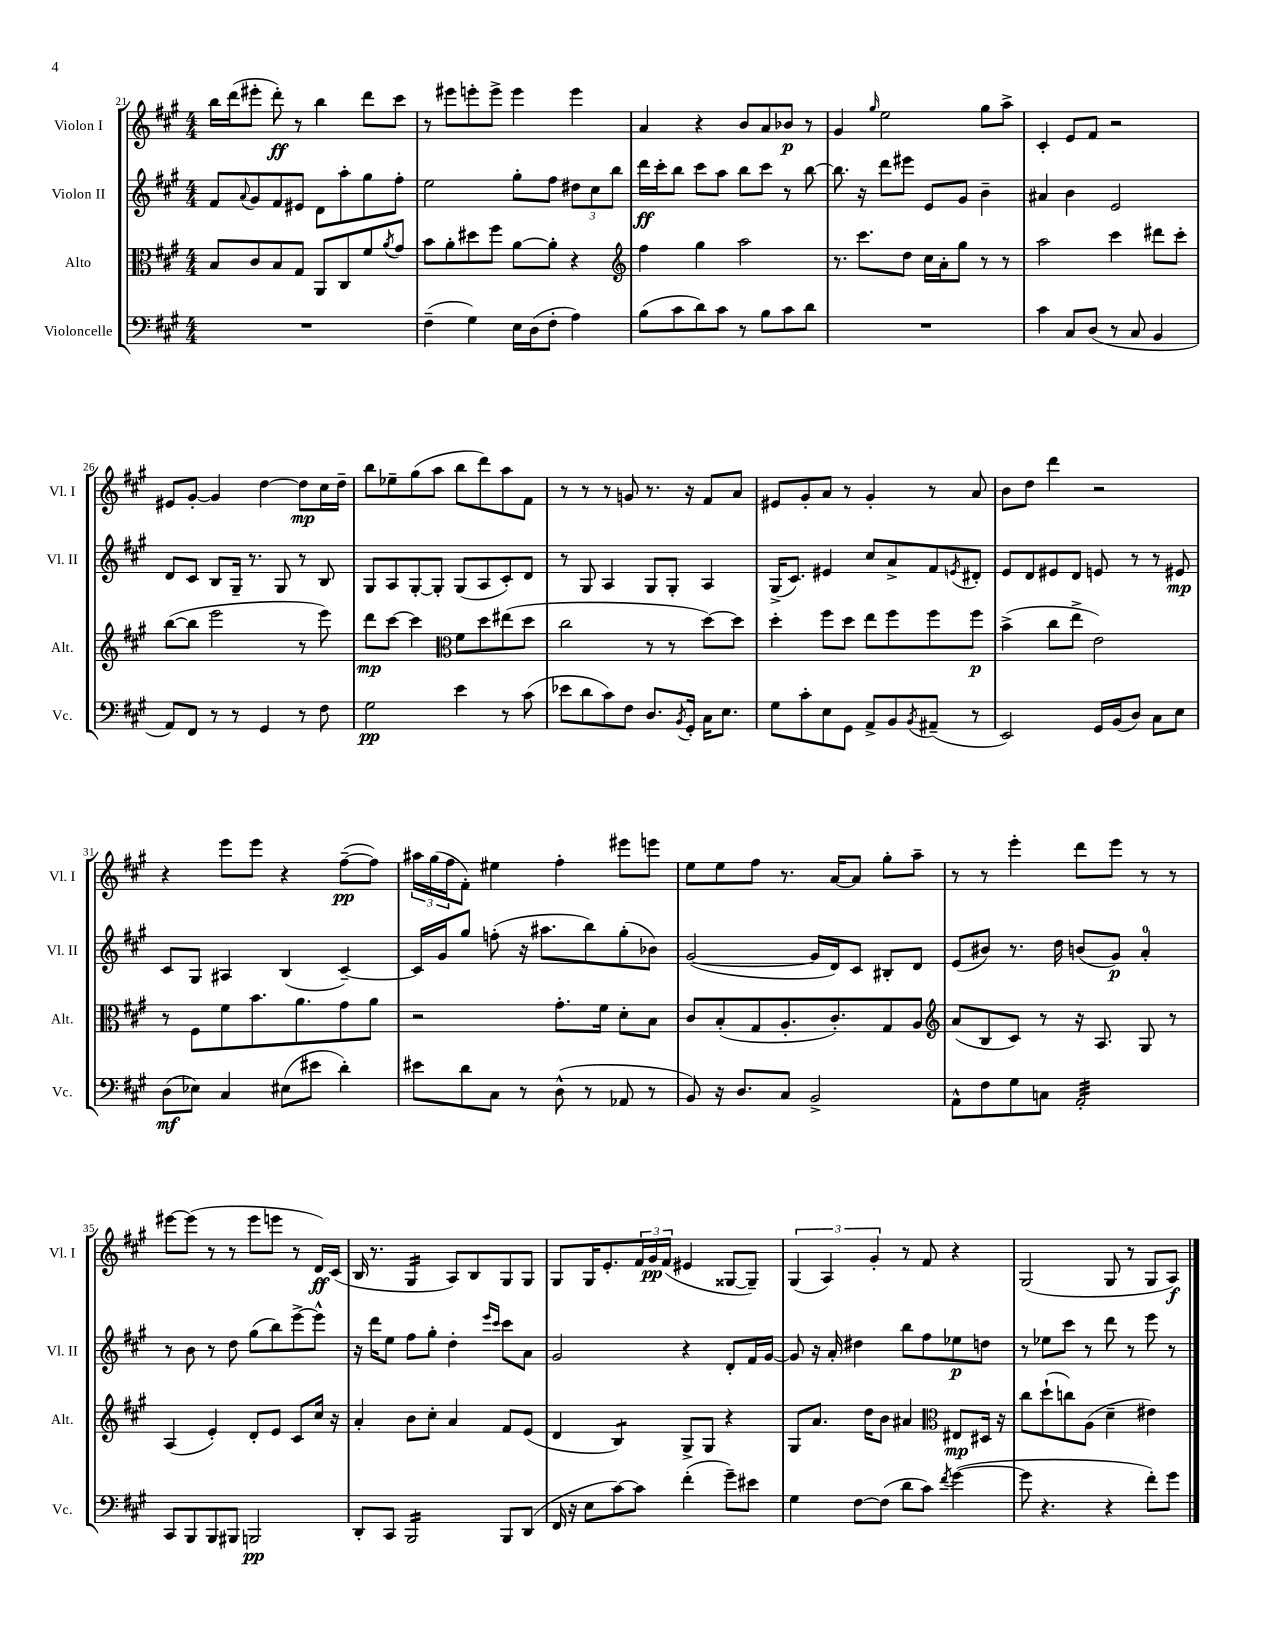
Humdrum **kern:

**kern	**kern	**kern	**kern
*staff4	*staff3	*staff2	*staff1
*clefF4	*clefC3	*clefG2	*clefG2
*k[f#c#g#]	*k[f#c#g#]	*k[f#c#g#]	*k[f#c#g#]
*M4/4	*M4/4	*M4/4	*M4/4
1r	8B	8f#	16bb
.	.	.	(16ddd
.	.	8qqa	.
.	8c#	8g#	8eee#'
.	8B	8f#	8ddd')
.	8G#	8e#	8r
.	8AA	8d	4bb
.	8C#	8aa'	.
.	8f#	8gg#	8ddd
.	8qa	.	.
.	8g#	8ff#'	8ccc#
=	=	=	=
(4F#~	8b	2ee	8r
.	8a'	.	8eee#
4G#)	8dd#	.	8eee'
.	8ff#	.	8eee^
16E	[8a	8gg#'	4eee
(16D	.	.	.
8F#'	8a']	8ff#	.
4A)	4r	12dd#	4eee
.	.	12cc#	.
.	.	12bb	.
=	=	=	=
*	*clefG2	*	*
(8B	4ff#	16ddd	4a
.	.	16ccc#'	.
8c#	.	8bb	.
8d)	4gg#	8ccc#	4r
8c#	.	8aa	.
8r	2aa	8bb	8b
8B	.	8ccc#	8a
8c#	.	8r	8b-
8d	.	[8bb	8r
=	=	=	=
1r	8.r	8.bb]	4g#
.	8.ccc#	16r	.
.	.	.	16qqgg#
.	.	8ddd	2ee
.	8dd	8eee#	.
.	16cc#	8e	.
.	16a'	.	.
.	8gg#	8g#	.
.	8r	4b~	8gg#
.	8r	.	8aa^
=	=	=	=
4c#	2aa	4a#	4c#'
8C#	.	4b	8e
(8D	.	.	8f#
8r	4ccc#	2e	2r
8C#	.	.	.
4BB	8ddd#	.	.
.	8ccc#'	.	.
=	=	=	=
8AA)	([8bb	8d	8e#
8FF#	8bb]	8c#	[8g#'
8r	2eee	8B	4g#]
8r	.	16G#~	.
.	.	8.r	.
4GG#	.	.	[4dd
.	.	8G#	.
8r	8r	8r	8dd]
8F#	8eee)	8B	16cc#
.	.	.	16dd~
=	=	=	=
2G#	8ddd	8G#	8bb
.	[8ccc#	8A	8ee-~
.	4ccc#]	[8G#'	(8gg#
.	.	8G#']	8aa
*	*clefC3	*	*
4e	8f#	(8G#	8bb
.	8dd	8A	8ddd)
8r	(8ee#	8c#')	8aa
(8c#	8dd	8d	8f#
=	=	=	=
8e-	2cc#	8r	8r
8d	.	8G#	8r
8c#)	.	4A	8r
8F#	.	.	8g
8.D	8r	8G#	8.r
.	8r	8G#'	.
8qBB	.	.	.
16GG#'	.	.	16r
16C#	[8dd)	4A	8f#
8.E	.	.	.
.	8dd]	.	8a
=	=	=	=
8G#	4dd'	(16G#^	8e#
.	.	8.c#)	.
8c#'	.	.	8g#'
8E	8ff#	4e#	8a
8GG#	8dd	.	8r
8AA^	8ee	8cc#	4g#'
8BB	8ff#	8a^	.
8qBB	.	.	.
(8AA#~	8ff#	8f#	8r
.	.	8qe	.
8r	8ff#	8d#'	8a
=	=	=	=
2EE)	(4b^	8e	8b
.	.	8d	8dd
.	8cc#	8e#	4ddd
.	8ee^	8d	.
16GG#	2e)	8e	2r
(16BB	.	.	.
8D)	.	8r	.
8C#	.	8r	.
8E	.	8e#	.
=	=	=	=
(8D	8r	8c#	4r
8E-)	8F#	8G#	.
4C#	8f#	4A#	8eee
.	8.b	.	8eee
(8E#	.	(4B	4r
.	8.a	.	.
8e#	.	.	.
4d')	8g#	[4c#~)	([8ff#~
.	8a	.	8ff#])
=	=	=	=
8e#	2r	16c#]	24aa#
.	.	.	(24gg#
.	.	16g#	.
.	.	.	24ff#
8d	.	8gg#	8f#')
8C#	.	(8ff'	4ee#
8r	.	16r	.
.	.	8.aa#	.
(8D^^	8.g#'	.	4ff#'
8r	.	8bb)	.
.	16f#	.	.
8AA-	8d'	(8gg#'	8eee#
8r	8B	8b-)	8eee
=	=	=	=
8BB)	8c#	([2g#	8ee
16r	(8B'	.	8ee
8.D	.	.	.
.	8G#	.	8ff#
8C#	8.A'	.	8.r
2BB^	.	16g#]	.
.	8.c#')	16d)	[16a
.	.	8c#	8a]
.	8G#	8B#'	8gg#'
.	8A	8d	8aa~
=	=	=	=
*	*clefG2	*	*
8AA^^	(8a	(8e	8r
8F#	8B	8b#)	8r
8G#	8c#)	8.r	4eee'
8C	8r	.	.
.	.	16dd	.
2AA'	16r	(8b	8ddd
.	8.A	.	.
.	.	8g#)	8eee
.	8G#	4a'	8r
.	8r	.	8r
=	=	=	=
8CC#	(4A	8r	[8eee#
8BBB	.	8b	(8eee#]
8BBB	4e')	8r	8r
8BBB#	.	8dd	8r
2BBB	8d'	(8gg#	8eee#
.	8e	8bb)	8eee
.	8c#	[8eee^	8r
.	16cc#	8eee^^]	16d)
.	16r	.	(16c#
=	=	=	=
8DD'	4a'	16r	16B
.	.	16ddd	8.r
8CC#	.	8ee	.
2BBB	8b	8ff#	4G#
.	8cc#'	8gg#'	.
.	4a	4dd'	8A)
.	.	.	8B
.	.	16qqeee	.
.	.	16qqccc#	.
8BBB	8f#	8ccc#	8G#
(8DD	(8e	8a	8G#
=	=	=	=
16FF#	4d	2g#	8G#
16r	.	.	.
8E	.	.	16G#
.	.	.	8.e'
[8c#)	4B)	.	.
8c#]	.	.	24f#
.	.	.	24g#
.	.	.	(24f#
(4f#'	8G#^	4r	4e#
.	8G#	.	.
8g#~)	4r	8d'	[8G##
8e#	.	16f#	8G##~])
.	.	[16g#	.
=	=	=	=
4G#	8G#	8g#]	(6G#
.	8.a	16r	.
.	.	.	6A)
.	.	16a'	.
[8F#	.	4dd#	.
.	16dd	.	.
.	.	.	6g#'
(8F#]	8b	.	.
8d	4a#	8bb	8r
8c#)	.	8ff#	8f#
*	*clefC3	*	*
8qf#	.	.	.
([4g#	8E#	8ee-	4r
.	16D#	8dd	.
.	16r	.	.
=	=	=	=
8g#]	8cc#	8r	(2G#
4.r	(8dd`	8ee-	.
.	8cc)	8ccc#	.
.	(8A	8r	.
4r	4d~	8ddd	8G#
.	.	8r	8r
8f#')	4e#)	8eee	8G#
8g#	.	8r	8A)
==	==	==	==
*-	*-	*-	*-
